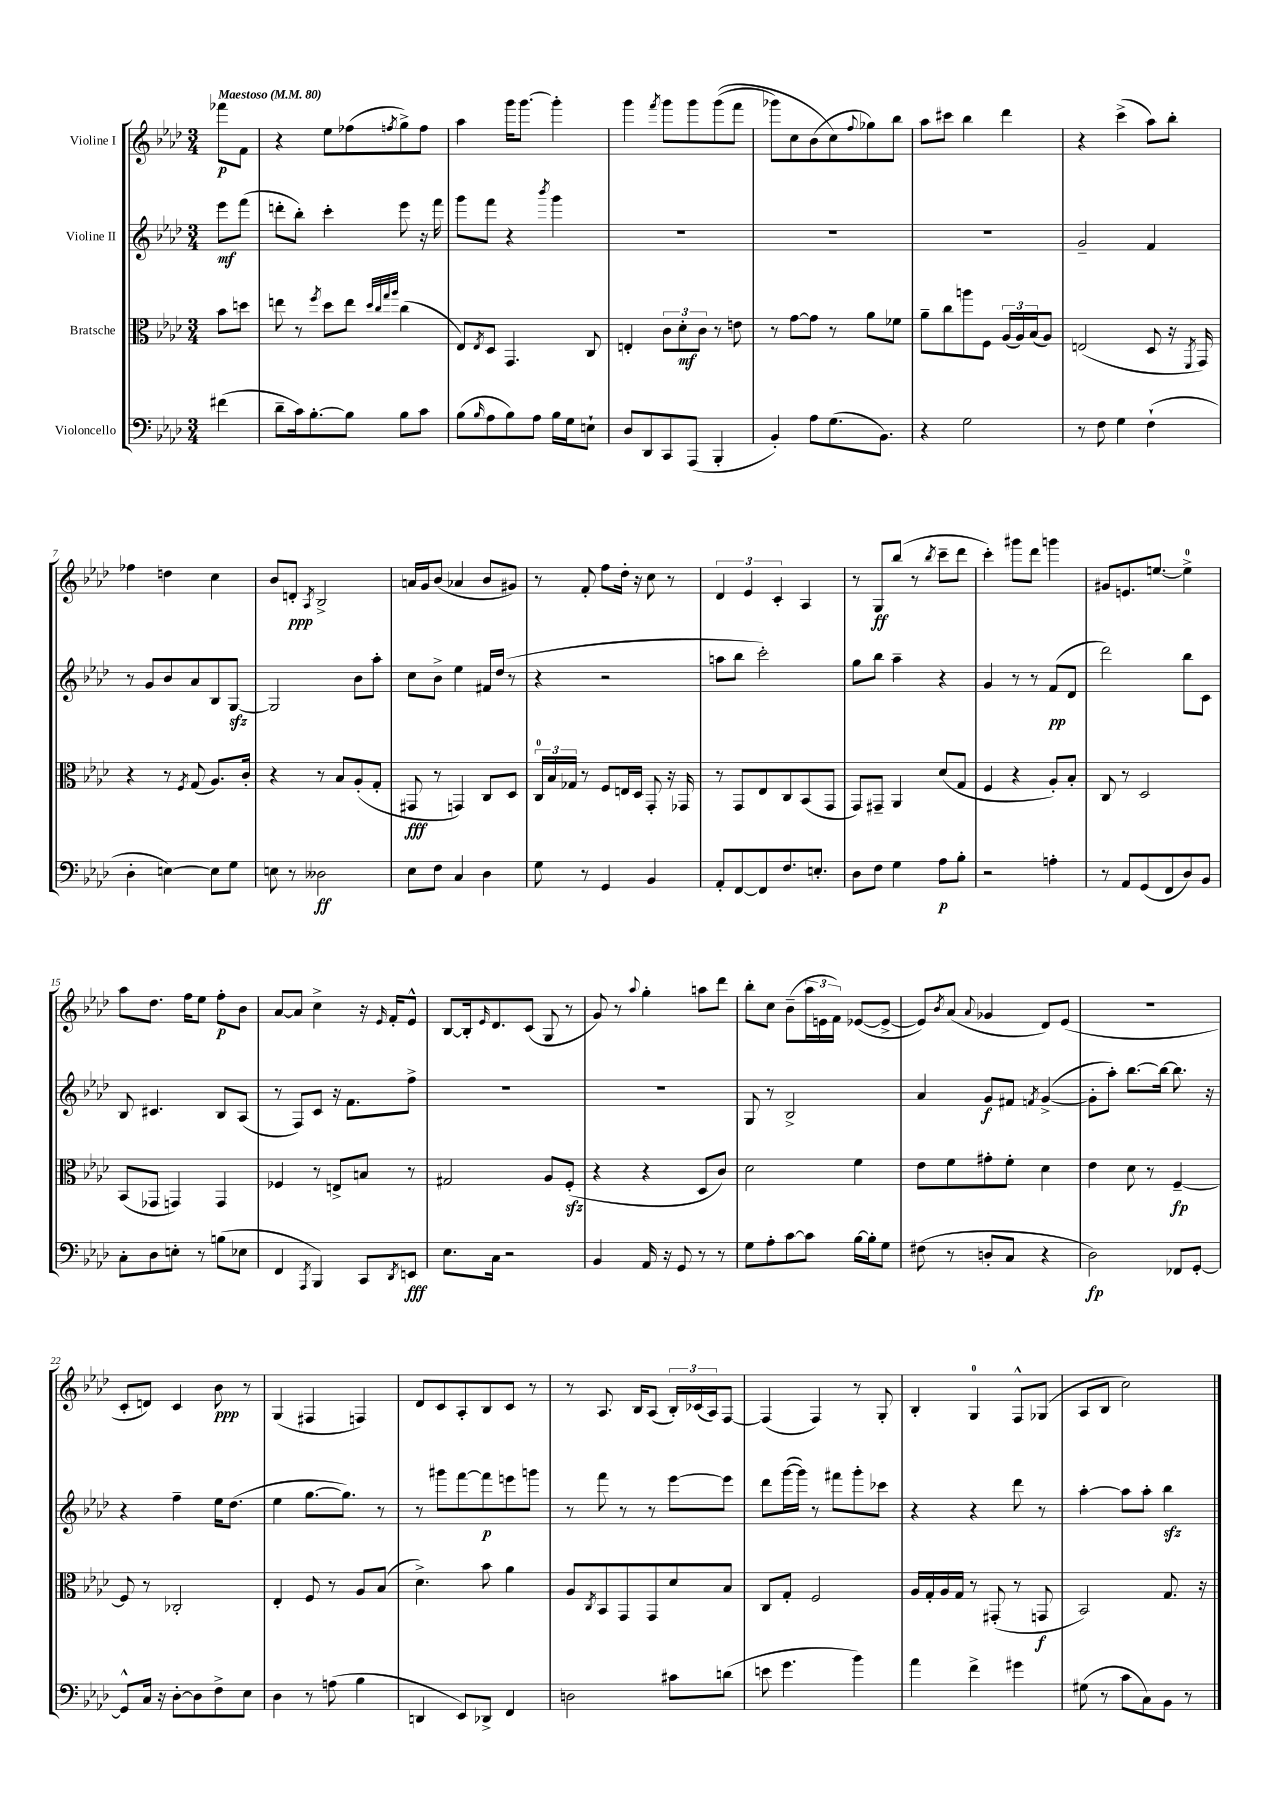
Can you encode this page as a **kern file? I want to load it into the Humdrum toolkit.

**kern	**kern	**kern	**kern
*staff4	*staff3	*staff2	*staff1
*clefF4	*clefC3	*clefG2	*clefG2
*k[b-e-a-d-]	*k[b-e-a-d-]	*k[b-e-a-d-]	*k[b-e-a-d-]
*M3/4	*M3/4	*M3/4	*M3/4
*MM80	*MM80	*MM80	*MM80
(4f#	8b-	8eee-	8fff-
.	8dd	(8fff	8f
=	=	=	=
8d-~	8ee	8ddd'	4r
16c)	8r	8bb-')	.
[8.B-'	.	.	.
.	8qff	.	.
.	8dd-	4ccc'	8ee-
8B-]	8ee	.	(8ff-
.	32qqdd-	.	.
.	32qqcc	.	.
.	32qqgg	.	.
.	32qqaa-	.	8qff
8B-	(4cc	8eee-	8gg^)
8c	.	16r	8ff
.	.	16fff	.
=	=	=	=
(8B-	8E-)	8ggg	4aa-
16qqB-	8qE-	.	.
8A-	8D-	8fff	.
8B-)	4.GG	4r	16ggg
.	.	.	[8.ggg
8A-	.	.	.
.	.	8qbbb-	.
16B-	.	4ggg	4ggg']
16G	.	.	.
8E`	8C	.	.
=	=	=	=
8D-	4E'	2.r	4ggg
8DD-	.	.	.
.	.	.	8qfff
8CC	12c	.	8ggg
.	12d-'	.	.
(8AAA-	.	.	8ggg
.	12c	.	.
4BBB-'	8r	.	&((8ggg
.	8e	.	8fff
=	=	=	=
4BB-')	8r	2.r	8ggg-)
.	[8g	.	8cc
8A-	8g]	.	(8b-
(8.G	8r	.	8cc&)
.	.	.	8qqff
.	8a-	.	8gg-)
8.BB-)	.	.	.
.	8f-	.	8bb-
=	=	=	=
4r	8a-~	2.r	8aa-
.	8cc	.	8ccc#
2G	8aa	.	4bb-
.	8F	.	.
.	(24A-	.	4ddd-
.	24A-)	.	.
.	(24B-	.	.
.	8A-)	.	.
=	=	=	=
8r	(2E	2g~	4r
8F	.	.	.
4G	.	.	(4ccc^
(4F`	8D-	4f	8aa-)
.	16r	.	8bb-'
.	8qFF	.	.
.	16GG)	.	.
=	=	=	=
4D-'	4r	8r	4ff-
.	.	8g	.
[4E)	8r	8b-	4dd
.	8qF	.	.
.	(8G	8a-	.
8E]	8.A-)	8B-	4cc
8G	.	[8G	.
.	16c'	.	.
=	=	=	=
8E	4r	2G]	8b-
8r	.	.	8d'
.	.	.	8qA-
2D--	8r	.	2B-^
.	8B-	.	.
.	(8A-'	8b-	.
.	8G'	8aa-'	.
=	=	=	=
8E-	8GG#	8cc	16a
.	.	.	16g
8F	8r	8b-^	(8b-
4C	4GG)	4ee-	4a-
4D-	8C	16f#	8b-
.	.	(16dd-	.
.	8D-	8r	8g#)
=	=	=	=
8G	24C	4r	8r
.	24B-	.	.
.	24G-	.	.
8r	8r	.	8f'
4GG	8F	2r	8ff
.	16E	.	16dd-'
.	16D-	.	16r
4BB-	8GG'	.	8cc
.	16r	.	8r
.	16GG-	.	.
=	=	=	=
8AA-'	8r	8aa	6d-
[8FF	8GG	8bb-	.
.	.	.	6e-
8FF]	8E-	2ccc')	.
.	.	.	6c'
8.F	8C	.	.
.	(8BB-	.	4A-
8.E'	.	.	.
.	8GG	.	.
=	=	=	=
8D-	8GG)	8gg	8r
8F	8GG#~	8bb-	8G
4G	4AA-	4aa-~	(8bb-
.	.	.	8r
.	.	.	8qbb-
8A-	(8d-	4r	8ccc~
8B-'	8G	.	8ddd-
=	=	=	=
2r	4F	4g	4ccc')
.	4r	8r	8ggg#
.	.	8r	8ddd-
4A'	8A-')	(8f	4ggg
.	8B-'	8d-	.
=	=	=	=
8r	8C	2ddd-)	8g#
8AA-	8r	.	8.e
(8GG	2D-	.	.
.	.	.	[8.ee
8FF	.	.	.
8D-)	.	8bb-	4ee^]
8BB-	.	8c	.
=	=	=	=
8C'	(8BB-	8B-	8aa-
8D-	8GG-	4.c#	8.dd-
8E'	4GG)	.	.
.	.	.	16ff
8r	.	.	8ee-
(8B	4GG	8B-	8ff'
8E-	.	(8A-	8b-
=	=	=	=
4FF	4F-	8r	[8a-
.	.	8F)	8a-]
8qAAA-	.	.	.
4BBB-)	8r	8c	4cc^
.	8E^	16r	.
.	.	8.f	.
8CC	8B	.	16r
.	.	.	16qqe-
.	.	.	16f'
8qDD-	.	.	.
8EE	8r	8ff^	8e-^^
=	=	=	=
8.E-	2G#	2.r	[8B-
.	.	.	16B-']
.	.	.	16qqe-
16C	.	.	8.d-
2r	.	.	.
.	.	.	(8c
.	8A-	.	8G
.	(8F'	.	8r
=	=	=	=
4BB-	4r	2.r	8g)
.	.	.	8r
.	.	.	8qqaa-
16AA-	4r	.	4gg'
16r	.	.	.
8GG	.	.	.
8r	8D-	.	8aa
8r	8c)	.	8ddd-
=	=	=	=
8G	2d-	8G	8bb-'
8A-'	.	8r	8cc
[8c	.	2B-^	(8b-~
8c]	.	.	24aa-
.	.	.	24e
.	.	.	24f)
[16B-	4f	.	([8e-
16B-']	.	.	.
8G	.	.	8e-^_
=	=	=	=
(8F#	8e-	4a-	8e-])
.	.	.	8qb-
8r	8f	.	(8a-
.	.	.	8qqa-
8D'	8g#'	8g	4g-
8C	8f'	8f#	.
.	.	8qf	.
4r	4d-	([4g^	8d-)
.	.	.	(8e-
=	=	=	=
2D-)	4e-	8g']	2.r
.	.	8aa-')	.
.	8d-	[8.bb-	.
.	8r	.	.
.	.	16bb-_	.
8FF-	[4F~	8.bb-]	.
[8GG'	.	.	.
.	.	16r	.
=	=	=	=
8GG^^]	8F]	4r	8c'
16C	8r	.	8d)
16r	.	.	.
[8D-'	2C-'	4ff~	4c
8D-]	.	.	.
8F^	.	16ee-	8b-
.	.	(8.dd-	.
8E-	.	.	8r
=	=	=	=
4D-	4E-'	4ee-	(4G
8r	8F	[8.gg	4F#
(8A	8r	.	.
.	.	8.gg])	.
4B-	8A-	.	4F)
.	(8B-	8r	.
=	=	=	=
4DD	4.d-^)	8r	8d-
.	.	8ggg#	8c
8EE-)	.	[8fff	8A-'
8DD-^	8b-	8fff]	8B-
4FF	4a-	8eee	8c
.	.	8ggg	8r
=	=	=	=
2D	8A-	8r	8r
.	8qC	.	.
.	8BB-	8fff	8.A-
.	8GG	8r	.
.	.	.	16B-
.	8GG	8r	(8A-
8c#	8d-	[8eee-	24B-')
.	.	.	(24c-
.	.	.	24A-)
(8d	8B-	8eee-]	[8F
=	=	=	=
8e	8C	8ddd-	(4F]
4.g	8G'	([16ggg	.
.	.	16ggg])	.
.	2F	8r	4F)
.	.	8fff#	.
4b-)	.	8ggg'	8r
.	.	8ccc-	8G'
=	=	=	=
4a-	16A-	4r	4B-'
.	16G'	.	.
.	16A-	.	.
.	16G	.	.
4f^	8r	4r	4G
.	(8GG#'	.	.
4g#	8r	8ddd-	8F^^
.	8GG	8r	(8G-
=	=	=	=
(8G#	2BB-)	[4aa-'	8A-
8r	.	.	8B-
8c	.	8aa-]	2cc)
8C)	.	8aa-'	.
8BB-	8.G	4bb-	.
8r	.	.	.
.	16r	.	.
==	==	==	==
*-	*-	*-	*-
